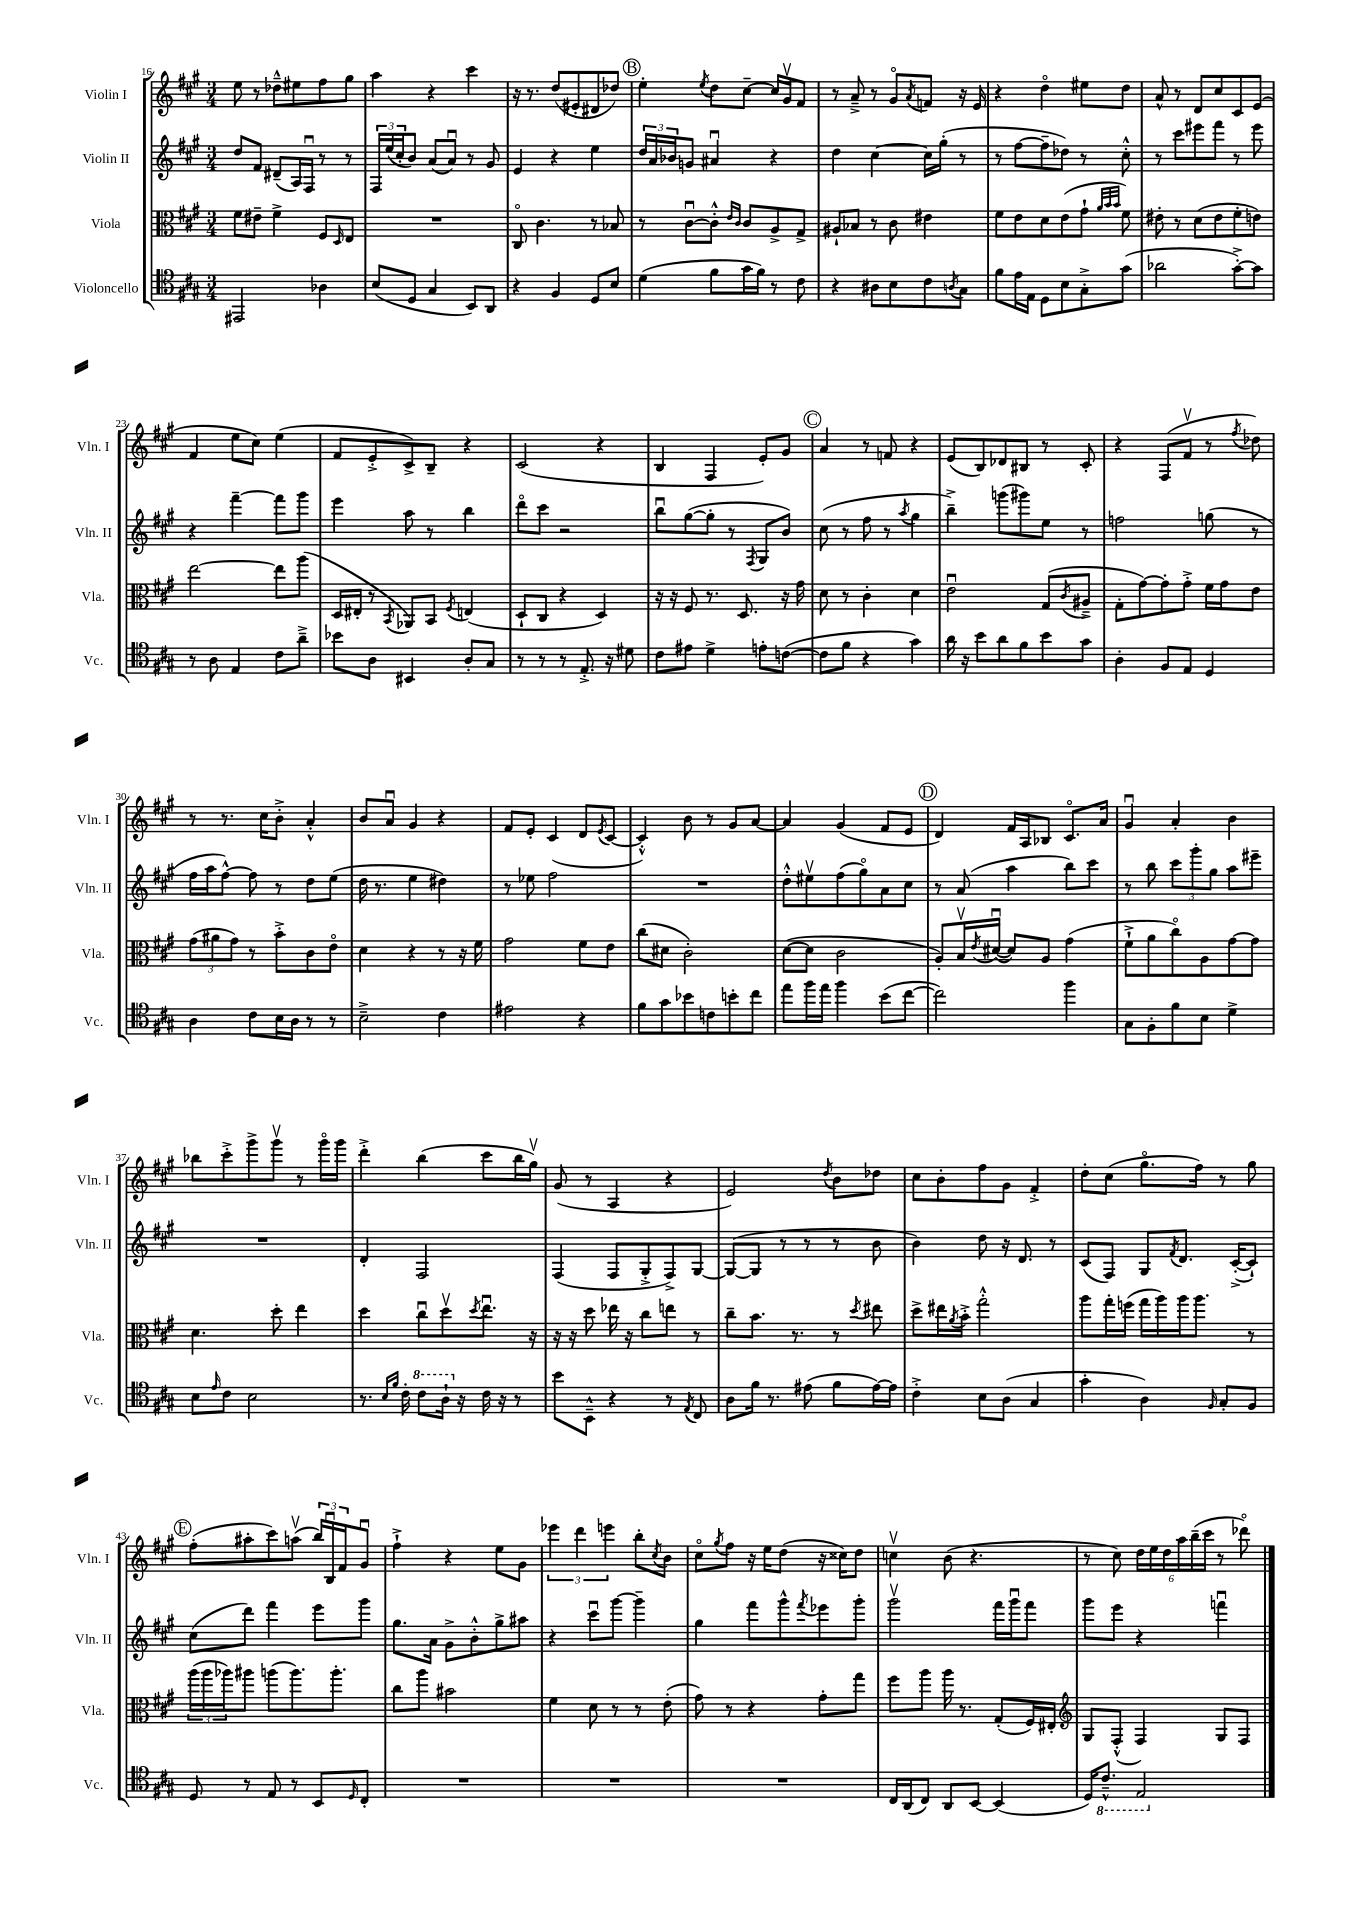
<<
\new StaffGroup <<
\new Staff = "s0" \with { instrumentName = "Violin I" shortInstrumentName = "Vln. I" } {
    \clef treble \key a \major \numericTimeSignature \time 3/4
    e''8 r8 des''8---^ eis''8 fis''8 gis''8 |
    a''4 r4 cis'''4 |
    r16 r8. d''8( eis'8-. dis'8 des''8) |
    \mark \markup { \circle "B" } e''4-. \acciaccatura { e''8 } d''8 cis''8~-- cis''16 gis'16\upbow fis'8 |
    r8 a'8---> r8 gis'8\flageolet \acciaccatura { a'8 } f'8 r16 e'16 |
    r4 d''4\flageolet eis''8 d''8 |
    a'8-^ r8 d'8 cis''8 cis'8 e'8( |
    fis'4 e''8 cis''8) e''4( |
    fis'8 e'8-.-> cis'8->) b8-- r4 |
    cis'2( r4 |
    b4 fis4 e'8-.) gis'8 |
    \mark \markup { \circle "C" } a'4 r8 f'8 r4 |
    e'8( b8) des'8 bis8 r8 cis'8-. |
    r4 fis8( fis'8\upbow r8 \acciaccatura { fis''8 } des''8) |
    r8 r8. cis''16 b'8-.-> a'4-.-^ |
    b'8 a'8\downbow gis'4 r4 |
    fis'8 e'8-. cis'4( d'8 \acciaccatura { e'8 } cis'8~ |
    cis'4-.-^) b'8 r8 gis'8 a'8~ |
    a'4 gis'4( fis'8 e'8 |
    \mark \markup { \circle "D" } d'4) fis'16 a16 bes8 cis'8.\flageolet a'16 |
    gis'4\downbow a'4-. b'4 |
    bes''8 cis'''8-.-> gis'''8-> gis'''8\upbow r8 gis'''16\flageolet gis'''16 |
    d'''4-.-> b''4( cis'''8 b''16 gis''16\upbow) |
    gis'8( r8 a4 r4 |
    e'2) \acciaccatura { d''8 } b'8 des''8 |
    cis''8 b'8-. fis''8 gis'8 fis'4-.-> |
    d''8-. cis''8( gis''8.\flageolet fis''16) r8 gis''8 |
    \mark \markup { \circle "E" } fis''8-.( ais''8-. cis'''8) a''8\upbow( \tuplet 3/2 { b''16) b16\downbow fis'16 } gis'8\downbow |
    fis''4-!-> r4 e''8 gis'8 |
    \tuplet 3/2 { ees'''4 d'''4 e'''4 } b''8-. \acciaccatura { cis''8 } b'8 |
    cis''8\flageolet \acciaccatura { gis''8 } fis''8 r16 e''16 d''8( r16 cisis''16) d''8 |
    c''4\upbow b'8( r4. |
    r8 cis''8) \tuplet 6/4 { d''16 e''16 d''16 a''16 b''16--( cis'''16 } r8 des'''8\flageolet) \bar "|." |
}
\new Staff = "s1" \with { instrumentName = "Violin II" shortInstrumentName = "Vln. II" } {
    \clef treble \key a \major \numericTimeSignature \time 3/4
    d''8 fis'8 dis'8--( a16) fis16\downbow r8 r8 |
    \tuplet 3/2 { fis16 e''16( cis''16-. } b'8) a'8( a'8\downbow) r8 gis'8 |
    e'4 r4 e''4 |
    \mark \markup { \circle "B" } \tuplet 3/2 { d''16 a'16 bes'16 } g'8 ais'4\downbow r4 |
    d''4 cis''4~ cis''16 gis''16-.( r8 |
    r8 fis''8~ fis''8-- des''8) r8 cis''8-.-^ |
    r8 cis'''8 eis'''8 fis'''8 r8 eis'''8 |
    r4 fis'''4~-- fis'''8 gis'''8 |
    e'''4 a''8 r8 b''4 |
    d'''8\flageolet cis'''8 r2 |
    b''8\downbow gis''8~( gis''8-. r8 \acciaccatura { fis8 } gis8 b'8) |
    \mark \markup { \circle "C" } cis''8( r8 fis''8 r8 \acciaccatura { a''8 } gis''4 |
    b''4--->) g'''8( gis'''8) e''8 r8 |
    f''2 g''8( r8 |
    fis''16 a''16 fis''8~-^) fis''8 r8 d''8 e''8( |
    d''16 r8. e''4 dis''4) |
    r8 ees''8 fis''2 |
    R2. |
    d''8-.-^ eis''8\upbow fis''8( gis''8\flageolet) a'8 cis''8 |
    \mark \markup { \circle "D" } r8 a'8( a''4 b''8) cis'''8 |
    r8 b''8 \tuplet 3/2 { cis'''8 gis'''8-. gis''8 } a''8 eis'''8-- |
    R2. |
    d'4-. fis2 |
    fis4( fis8 gis8-.-> fis8->) gis8~ |
    gis8~( gis8 r8 r8 r8 b'8 |
    b'4) d''8 r16 d'8. r8 |
    cis'8( fis8) gis8 \acciaccatura { fis'8 } d'8. cis'16~-.->( cis'8-!) |
    \mark \markup { \circle "E" } cis''8( d'''8) fis'''4 e'''8 gis'''8 |
    gis''8. a'16 gis'8-> b'8-.-^ gis''8-> ais''8 |
    r4 cis'''8\downbow gis'''8~ gis'''4-- |
    gis''4 fis'''8 gis'''8-^ \acciaccatura { fis'''8 } ees'''8 gis'''8-. |
    gis'''2\upbow fis'''16 gis'''16\downbow fis'''8 |
    gis'''8 e'''8 r4 f'''4\downbow \bar "|." |
}
\new Staff = "s2" \with { instrumentName = "Viola" shortInstrumentName = "Vla." } {
    \clef alto \key a \major \numericTimeSignature \time 3/4
    fis'8 eis'8-- fis'4-> fis8 \grace { d16 } e8 |
    R2. |
    cis8\flageolet cis'4. r8 bes8 |
    \mark \markup { \circle "B" } r8 cis'8~\downbow cis'8-.-^ \grace { e'16 cis'16 } cis'8 a8-> gis8-> |
    ais8-! bes8 r8 cis'8 eis'4 |
    fis'8 e'8 d'8 e'8( gis'8-! \grace { a'32 b'32 b'32 } fis'8) |
    eis'8-. r8 d'8( eis'8 fis'8-. e'8) |
    e''2~ e''8 a''8( |
    d16 eis16-. r8 \acciaccatura { b,8 } aes,8) b,8 \acciaccatura { fis8 } e4( |
    d8-! cis8 r4 d4) |
    r16 r16 fis8 r8. d8. r16 gis'16 |
    \mark \markup { \circle "C" } d'8 r8 cis'4-. d'4 |
    e'2\downbow gis8( \acciaccatura { cis'8 } ais8---> |
    gis8-. gis'8~) gis'8-. gis'8-.-> fis'16 gis'16 e'8 |
    \tuplet 3/2 { gis'8( ais'8 gis'8) } r8 b'8-.-> cis'8 e'8\flageolet |
    d'4 r4 r8 r16 fis'16 |
    gis'2 fis'8 e'8 |
    cis''8( dis'8 cis'2-.) |
    d'8~( d'8 cis'2 |
    \mark \markup { \circle "D" } a8-.) b16\upbow \acciaccatura { e'8 } dis'16~\downbow( dis'8) a8 gis'4( |
    fis'8-!-> a'8 cis''8\flageolet) a8 gis'8~ gis'8 |
    d'4. d''8-. e''4 |
    d''4 cis''8\downbow d''8\upbow \acciaccatura { d''8 } e''8.\downbow r16 |
    r16 r16 d''8 ees''16 r16 cis''8 e''8 r8 |
    cis''8-- b'8. r8. r8 \acciaccatura { d''8 } eis''8 |
    d''8-> eis''16 \acciaccatura { a'8 } b'16-.-> gis''2-.-^ |
    a''8 gis''16-. f''16( gis''16 a''16) a''16 a''8. r8 |
    \mark \markup { \circle "E" } \tuplet 3/2 { a''16( a''16 aes''16) } ais''8 a''8( a''8.) a''8.-. |
    cis''8 a''8 bis'2 |
    fis'4 d'8 r8 r8 e'8-.( |
    gis'8) r8 r4 gis'8-. gis''8 |
    fis''8 a''8 a''16 r8. gis8-.( fis16) eis16-. |
    \clef treble gis8 fis8-.-^( fis4) gis8 fis8 \bar "|." |
}
\new Staff = "s3" \with { instrumentName = "Violoncello" shortInstrumentName = "Vc." } {
    \clef tenor \key a \major \numericTimeSignature \time 3/4
    eis,2 aes4 |
    b8( d8 gis4 b,8) a,8 |
    r4 fis4 d8 b8 |
    \mark \markup { \circle "B" } d'4( fis'8 gis'16 fis'16) r8 cis'8 |
    r4 ais8 b8 cis'8 \acciaccatura { a8 } gis8 |
    fis'8 e'16 e16 d8 b8 gis8-.-> gis'8( |
    aes'2 gis'8~-.->) gis'8 |
    r8 a8 e4 cis'8 a'8---> |
    bes'8 a8 bis,4 a8-. gis8 |
    r8 r8 r8 e8.-.-> r16 dis'8 |
    cis'8 eis'8 d'4-> e'8-. c'8~( |
    \mark \markup { \circle "C" } c'8 fis'8 r4 gis'4) |
    a'16 r16 b'8 a'8 fis'8 b'8 gis'8 |
    a4-. fis8 e8 d4 |
    a4 cis'8 b16 a16 r8 r8 |
    b2---> cis'4 |
    eis'2 r4 |
    fis'8 gis'8 bes'8 c'8 b'8-. cis''8 |
    e''8 fis''16 e''16 fis''4 b'8( cis''8~ |
    \mark \markup { \circle "D" } cis''2) fis''4 |
    gis8 fis8-. fis'8 b8 d'4-> |
    b8 \grace { e'16 } cis'8 b2 |
    r8. \grace { b16 fis'16 } cis'16-. \ottava #1 cis''8 a'16-! \ottava #0 r16 cis'16 r16 r8 |
    b'8 b,8---^ r4 r8 \acciaccatura { e8 } cis8 |
    a8 fis'16 r8. eis'8( fis'8 eis'16~) eis'16 |
    cis'4-.-> b8 a8( gis4 |
    gis'4-. a4) \grace { fis16 } gis8-. fis8 |
    \mark \markup { \circle "E" } d8 r8 e8 r8 b,8 \grace { d16 } cis8-. |
    R2. |
    R2. |
    R2. |
    cis16 a,16( cis8) a,8 b,8~ b,4( |
    d16) \ottava #-1 cis8.---^ e,2 \ottava #0 \bar "|." |
}
>>
>>
\layout { \context { \Score currentBarNumber = #16 } }
